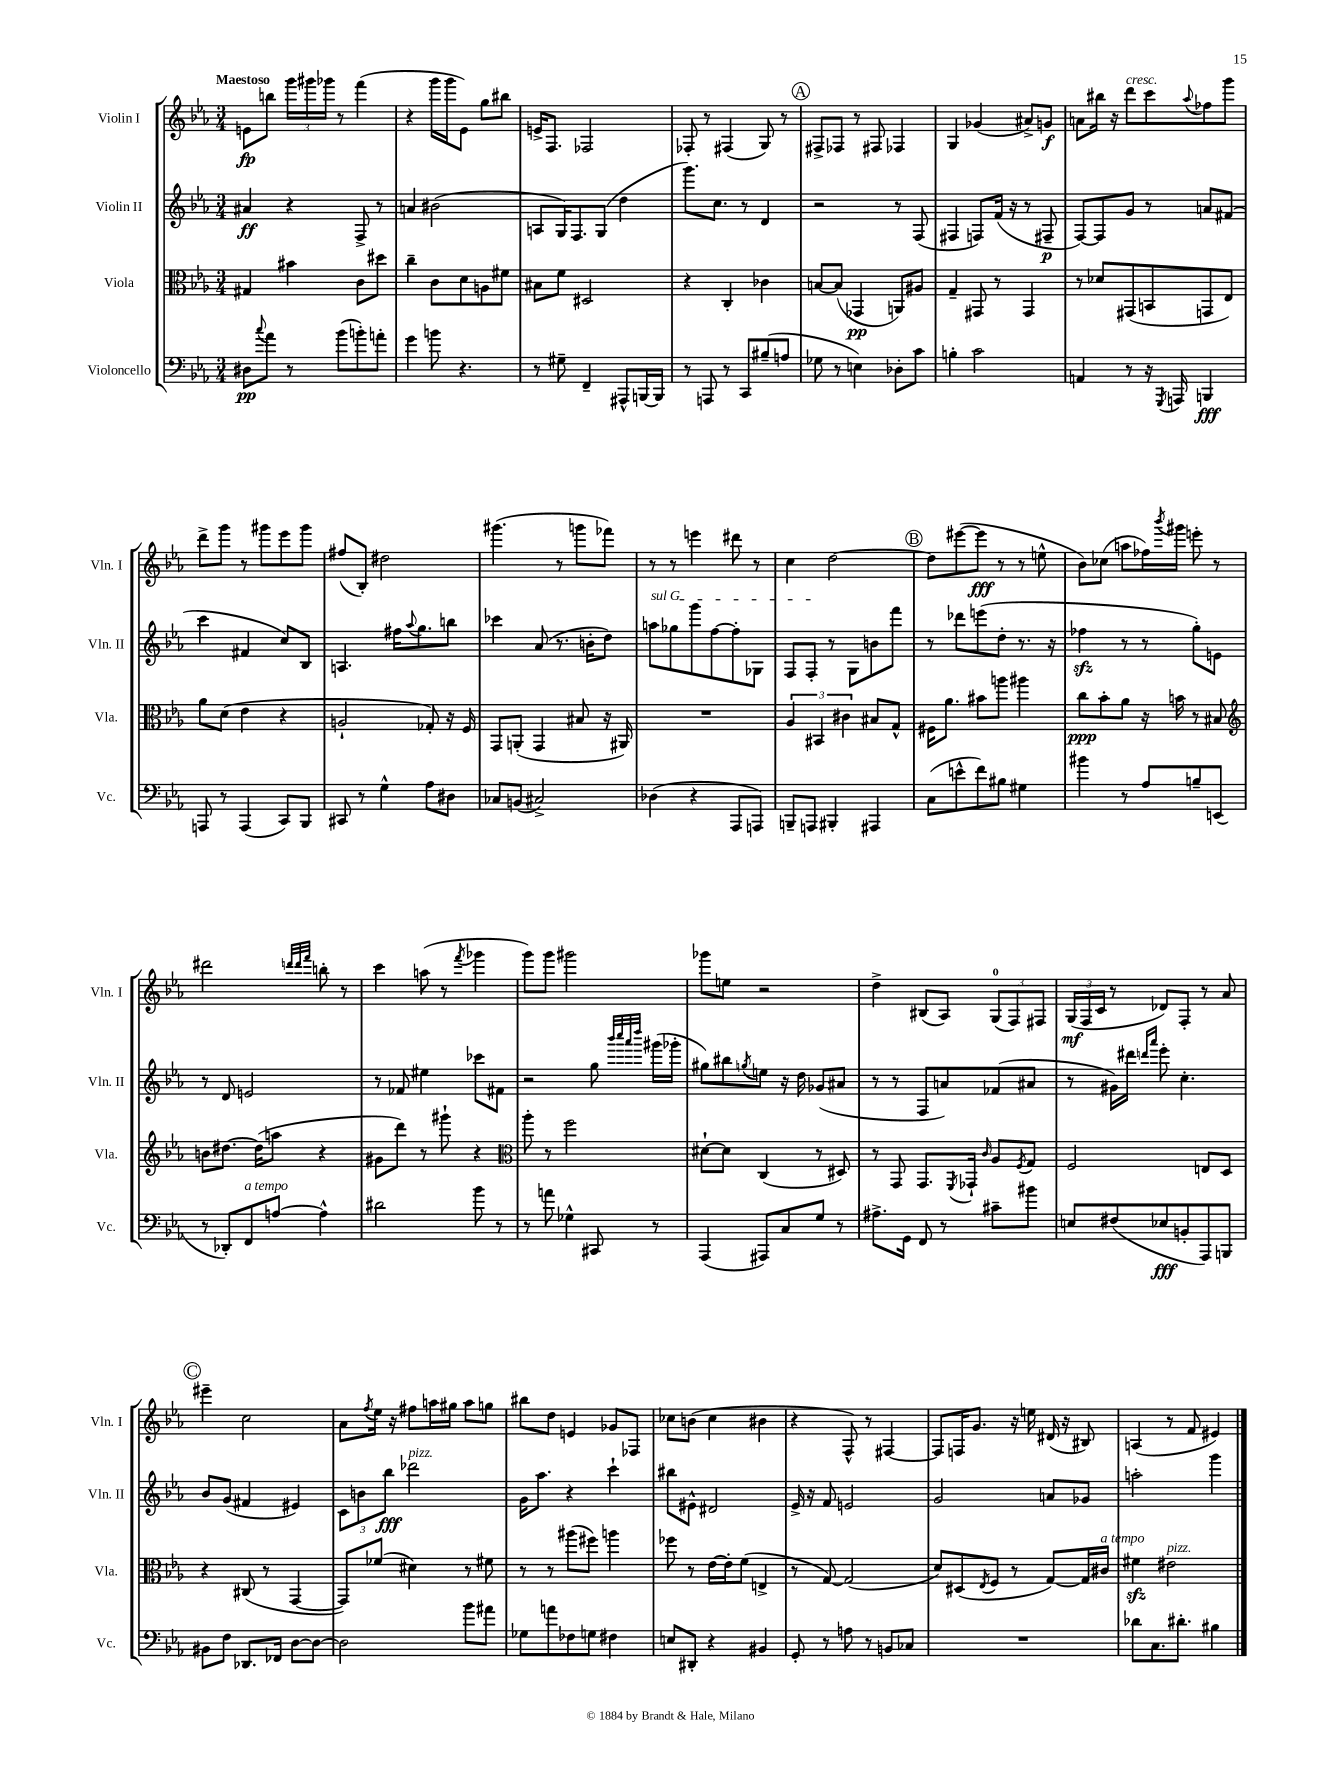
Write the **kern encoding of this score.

**kern	**dynam	**kern	**dynam	**kern	**dynam	**kern	**dynam
*part4	*part4	*part3	*part3	*part2	*part2	*part1	*part1
*staff4	*staff4	*staff3	*staff3	*staff2	*staff2	*staff1	*staff1
*I"Violoncello	*	*I"Viola	*	*I"Violin II	*	*I"Violin I	*
*I'Vc.	*	*I'Vla.	*	*I'Vln. II	*	*I'Vln. I	*
*clefF4	*	*clefC3	*	*clefG2	*	*clefG2	*
*k[b-e-a-]	*	*k[b-e-a-]	*	*k[b-e-a-]	*	*k[b-e-a-]	*
*M3/4	*	*M3/4	*	*M3/4	*	*M3/4	*
=1	=1	=1	=1	=1	=1	=1	=1
!	!	!	!	!	!	!LO:TX:a:B:t=Maestoso	!
8D#X\L	pp	4G#X/	.	4a#X/	ff	8en\L	fp
8qqcc/	.	.	.	.	.	.	.
8a-\J	.	.	.	.	.	8bbn\J	.
8r	.	4b#X\	.	4r	.	24ggg\LL	.
.	.	.	.	.	.	24ggg#X\	.
.	.	.	.	.	.	24ggg-X\JJ	.
(8b-\L	.	.	.	.	.	8r	.
8bn'\)	.	8c\L	.	8F^/	.	(4fff\	.
8an'\J	.	8dd#X\J	.	8r	.	.	.
=2	=2	=2	=2	=2	=2	=2	=2
4g\	.	4cc~\	.	4an/	.	4r	.
8bn\	.	8c\L	.	(2b#X\	.	16ggg\LL	.
.	.	.	.	.	.	16ggg\J	.
4.r	.	8d\	.	.	.	8e-\J)	.
.	.	8An\	.	.	.	8gg\L	.
.	.	8f#X\J	.	.	.	8bb#X\J	.
=3	=3	=3	=3	=3	=3	=3	=3
8r	.	8B#X\L	.	8An/L	.	16en^/KL	.
.	.	.	.	.	.	8.F/J	.
8G#X~\	.	8f\J	.	16G/K)	.	.	.
.	.	.	.	8.F/	.	.	.
4FF~/	.	2D#X/	.	.	.	2F-X/	.
.	.	.	.	(8G/J	.	.	.
8AAA#X^^/L	.	.	.	4dd\	.	.	.
[16BBBn/L	.	.	.	.	.	.	.
16BBB/JJ]	.	.	.	.	.	.	.
=4	=4	=4	=4	=4	=4	=4	=4
8r	.	4r	.	8.ggg\L)	.	8F-X'/	.
8AAAn/	.	.	.	.	.	8r	.
.	.	.	.	8.cc\J	.	.	.
8r	.	4C'/	.	.	.	(4F#X/	.
8CC/L	.	.	.	8r	.	.	.
(8B#X~/	.	4c-X\	.	4d/	.	8G/)	.
8An/J	.	.	.	.	.	8r	.
!!LO:REH:place=s1:t=A
=5	=5	=5	=5	=5	=5	=5	=5
8G-X\	.	[8Bn/L	.	2r	.	8F#X^/L	.
8r	.	(8B/J]	.	.	.	8F-X/J	.
4En\)	.	4GG-X/	pp	.	.	8r	.
.	.	.	.	.	.	8F#X/	.
8D-X'\L	.	8AAn/L)	.	8r	.	4F-X/	.
8c\J	.	8A#X/J	.	(8F/	.	.	.
=6	=6	=6	=6	=6	=6	=6	=6
4Bn'\	.	4G~/	.	4F#X/	.	4G/	.
2c\	.	8GG#X/	.	8Fn/L)	.	(4g-X/	.
.	.	8r	.	(16f/Jk	.	.	.
.	.	.	.	16r	.	.	.
.	.	4GG#/	.	8r	.	8a#X^/L)	.
.	.	.	.	8F#X~/	p	8gn/J	f
=7	=7	=7	=7	=7	=7	=7	=7
4AAn/	.	8r	.	[8F/L)	.	8an\L	.
.	.	8d-X/L	.	8F/]	.	16bb#X\Jk	.
.	.	.	.	.	.	16r	.
!	!	!	!	!	!	!LO:TX:a:i:t=cresc.	!
8r	.	(8GG#X/	.	8g/J	.	8ddd\L	.
16r	.	8BBn/	.	8r	.	8ccc\	.
8qGGG/	.	.	.	.	.	.	.
16AAAn/	.	.	.	.	.	.	.
.	.	.	.	.	.	8qqaa-/	.
4BBBn/	fff	8GGn/	.	8an/L	.	8ff-X\	.
.	.	8E-/J)	.	(8f#X/J	.	8ggg\J	.
!!LO:LB:g=z
=8	=8	=8	=8	=8	=8	=8	=8
8AAAn/	.	8a-\L	.	4ccc\	.	8ddd^\L	.
8r	.	(8d\J	.	.	.	8ggg\J	.
(4AAA/	.	4e-\	.	4f#X/	.	8r	.
.	.	.	.	.	.	8ggg#X\L	.
8CC/L)	.	4r	.	8cc/L)	.	8eee-\	.
8BBB-/J	.	.	.	8B-/J	.	8ggg#\J	.
=9	=9	=9	=9	=9	=9	=9	=9
8CC#X/	.	2An`/	.	4.An/	.	(8ff#X/L	.
8r	.	.	.	.	.	8B-'/J)	.
4G^^\	.	.	.	.	.	2dd#X\	.
.	.	.	.	16ff#X\KL	.	.	.
.	.	.	.	8qqaa-/	.	.	.
.	.	.	.	8.gg\	.	.	.
8A-\L	.	8G-X'/)	.	.	.	.	.
8D#X\J	.	16r	.	8bbn\J	.	.	.
.	.	16F/	.	.	.	.	.
=10	=10	=10	=10	=10	=10	=10	=10
8C-X/L	.	8GG/L	.	4ccc-X\	.	(4.ggg#X\	.
(8BBn/J	.	(8AAn'/J	.	.	.	.	.
2C#X^/)	.	4GG/	.	(8a-/	.	.	.
.	.	.	.	8.r	.	8r	.
.	.	8B#X/	.	.	.	8gggn\L	.
.	.	.	.	16bn'\KL	.	.	.
.	.	16r	.	8dd\J)	.	8fff-X\J)	.
.	.	16AA#X/)	.	.	.	.	.
=11	=11	=11	=11	=11	=11	=11	=11
!	!	!	!	!LO:TX:a:i:t=sul G	!	!	!
(4D-X\	.	2.r	.	8aan\L	.	8r	.
.	.	.	.	8gg-X\	.	8r	.
4r	.	.	.	8ggg\	.	4eeen\	.
.	.	.	.	[8ff\	.	.	.
8AAA-/L	.	.	.	8ff'\]	.	8ddd#X\	.
8AAAn/J)	.	.	.	8G-X\J	.	8r	.
=12	=12	=12	=12	=12	=12	=12	=12
8BBBn~/L	.	6A-/	.	8F/L	.	4cc\	.
8AAAn/J	.	.	.	8F'/J	.	.	.
.	.	6BB#X/	.	.	.	.	.
4BBB#X'/	.	.	.	8r	.	[2dd\	.
.	.	6c#X\	.	.	.	.	.
.	.	.	.	8G\L	.	.	.
4AAA#X/	.	8B#X/L	.	8bn\	.	.	.
.	.	8G^^/J	.	8fff\J	.	.	.
!!LO:REH:place=s1:t=B
=13	=13	=13	=13	=13	=13	=13	=13
(8C\L	.	16F#X\KL	.	8r	.	8dd\L]	.
.	.	8.a-\J	.	.	.	.	.
8en^^\	.	.	.	8ddd-X\L	.	([8eee#X\	.
8f\)	.	8b#X\L	.	(8eeen\	.	8eee#\J]	fff
8B#X\J	.	8aan\J	.	8dd'\J	.	8r	.
4G#X\	.	4aa#X\	.	8.r	.	8r	.
.	.	.	.	.	.	8een^^\	.
.	.	.	.	16r	.	.	.
=14	=14	=14	=14	=14	=14	=14	=14
4b#X\	.	8cc\L	ppp	4ff-Xzz\	.	8b-\L)	.
.	.	8b-'\	.	.	.	(8cc-X\J	.
8r	.	8a-\J	.	8r	.	8aan\L	.
8A-/L	.	16r	.	8r	.	16ff-X\L)	.
.	.	.	.	.	.	8qbbb-/	.
.	.	16bn\	.	.	.	16ggg#X\JJ	.
8Bn~/	.	8r	.	8gg'\L)	.	8eeen'\	.
(8EEn/J	.	8B#X/	.	8en\J	.	8r	.
!!LO:LB:g=z
=15	=15	=15	=15	=15	=15	=15	=15
*	*	*clefG2	*	*	*	*	*
8r	.	8bn\L	.	8r	.	2ddd#X\	.
8DD-X'/L)	.	[8.dd#X\J	.	8d/	.	.	.
!LO:TX:a:i:t=a tempo	!	!	!	!	!	!	!
8FF/	.	.	.	2en/	.	.	.
.	.	(16dd#\KL]	.	.	.	.	.
[8An/J	.	8aan\J	.	.	.	.	.
.	.	.	.	.	.	32qqdddn/LLL	.
.	.	.	.	.	.	32qqddd/	.
.	.	.	.	.	.	32qqfff/JJJ	.
4A^^\]	.	4r	.	.	.	8bbn'\	.
.	.	.	.	.	.	8r	.
=16	=16	=16	=16	=16	=16	=16	=16
2d#X\	.	8g#X\L	.	8r	.	4ccc\	.
.	.	8ddd\J)	.	8f-X/	.	.	.
.	.	8r	.	4ee#X\	.	(8aan\	.
.	.	8ggg#X`\	.	.	.	8r	.
.	.	.	.	.	.	8qfff/	.
8b-\	.	4r	.	8ccc-X\L	.	4ggg-X\	.
8r	.	.	.	8f#X\J	.	.	.
=17	=17	=17	=17	=17	=17	=17	=17
*	*	*clefC3	*	*	*	*	*
8r	.	8aa-'\	.	2r	.	8ggg\L)	.
8an\	.	8r	.	.	.	8ggg\J	.
4G-X^^\	.	2ff\	.	.	.	2ggg#X\	.
8CC#X/	.	.	.	8gg\	.	.	.
.	.	.	.	32qqbbb-/LLL	.	.	.
.	.	.	.	32qqcccc/	.	.	.
.	.	.	.	32qqaaa-/	.	.	.
.	.	.	.	32qqdddd/JJJ	.	.	.
8r	.	.	.	(16ggg#X\LL	.	.	.
.	.	.	.	16ggg-X'\JJ	.	.	.
=18	=18	=18	=18	=18	=18	=18	=18
(4AAA-/	.	[8d#X`\L	.	8gg#X\L)	.	8ggg-X\L	.
.	.	8d#\J]	.	8bb#X\	.	8een\J	.
.	.	.	.	8qggn/	.	.	.
8AAA#X/L)	.	(4C/	.	8een\J	.	2r	.
8C/	.	.	.	16r	.	.	.
.	.	.	.	16dd\	.	.	.
8G/J	.	8r	.	(8g-X/L	.	.	.
8r	.	8D#X/)	.	8a#X/J	.	.	.
=19	=19	=19	=19	=19	=19	=19	=19
8.A#X^\L	.	8r	.	8r	.	4dd^\	.
.	.	8GG/	.	8r	.	.	.
16GG\Jk	.	.	.	.	.	.	.
8FF/	.	8.GG/L	.	8F/L	.	(8B#X/L	.
8r	.	.	.	8an/)	.	8A-/J)	.
.	.	8qFF/	.	.	.	.	.
.	.	16GG-X`/Jk	.	.	.	.	.
.	.	16qqc/	.	.	.	.	.
8c#X~\L	.	8A-/L	.	(8f-X/	.	(12G/L	.
.	.	.	.	.	.	12F/)	.
.	.	8qF/	.	.	.	.	.
8b#X\J	.	8G/J	.	8a#X/J	.	.	.
.	.	.	.	.	.	12F#X/J	.
=20	=20	=20	=20	=20	=20	=20	=20
8En/L	.	2F/	.	8r	.	(24G/LL	mf
.	.	.	.	.	.	24F/	.
.	.	.	.	.	.	24c/JJ	.
(8F#X/	.	.	.	16g#X\LL)	.	8r	.
.	.	.	.	16ddd#X\JJ	.	.	.
.	.	.	.	16qqdddn/LL	.	.	.
.	.	.	.	16qqaaa-/JJ	.	.	.
8E-X/	fff	.	.	8eee-'\	.	8d-X/L)	.
8BBn'/	.	.	.	4.cc'\	.	8F'/J	.
8AAA-/)	.	8En/L	.	.	.	8r	.
8BBBn/J	.	8D/J	.	.	.	8a-/	.
!!LO:LB:g=z
!!LO:REH:place=s1:t=C
=21	=21	=21	=21	=21	=21	=21	=21
8BB#X\L	.	4r	.	8b-/L	.	4eee#X~\	.
8F\J	.	.	.	(8g/J	.	.	.
8.DD-X/L	.	(8C#X/	.	4f#X/	.	2cc\	.
.	.	8r	.	.	.	.	.
16FF-X/Jk	.	.	.	.	.	.	.
[8D\L	.	[4GG/	.	4e#X/)	.	.	.
8D\J_	.	.	.	.	.	.	.
=22	=22	=22	=22	=22	=22	=22	=22
2D\]	.	8GG/L])	.	12c\L	.	8a-\L	.
.	.	.	.	12bn\	.	.	.
.	.	.	.	.	.	8qff/	.
.	.	(8f-X/J	.	.	.	16ee-\Jk	.
.	.	.	.	12bb-\J	fff	.	.
.	.	.	.	.	.	16r	.
!	!	!	!	!LO:TX:a:i:t=pizz.	!	!	!
.	.	4d#X\)	.	2ddd-X\	.	8ff#X\L	.
.	.	.	.	.	.	16aan\L	.
.	.	.	.	.	.	16gg#X\JJ	.
8b-\L	.	8r	.	.	.	8aa\L	.
8a#X\J	.	8f#X\	.	.	.	8ggn\J	.
=23	=23	=23	=23	=23	=23	=23	=23
8G-X\L	.	8r	.	16g\KL	.	8bb#X\L	.
.	.	.	.	8.aa-\J	.	.	.
8an\	.	8r	.	.	.	8dd\J	.
8F-X\	.	(8aa#X\L	.	4r	.	4en/	.
8Gn\J	.	8ff#X\J)	.	.	.	.	.
4F#X\	.	4aan\	.	4ccc`\	.	8g-X/L	.
.	.	.	.	.	.	8F-X/J	.
=24	=24	=24	=24	=24	=24	=24	=24
8En/L	.	8ff-X\	.	8bb#X\L	.	8cc-X\L	.
8DD#X'/J	.	8r	.	8e#X^^\J	.	(8bn\J	.
4r	.	[16e-\LL	.	2d#X/	.	4cc-\	.
.	.	16e-'\J]	.	.	.	.	.
.	.	(8f\J	.	.	.	.	.
4BB#X/	.	4En^/	.	.	.	4b#X\	.
=25	=25	=25	=25	=25	=25	=25	=25
8GG'/	.	8r	.	16e-^/	.	4r	.
.	.	.	.	16r	.	.	.
8r	.	[8G/)	.	8f/	.	.	.
8An\	.	(2G/]	.	2en/	.	8F^^/)	.
8r	.	.	.	.	.	8r	.
8BBn/L	.	.	.	.	.	[4F#X/	.
8C-X/J	.	.	.	.	.	.	.
=26	=26	=26	=26	=26	=26	=26	=26
2.r	.	8d/L)	.	2g/	.	8F#/L]	.
.	.	(8D#X/	.	.	.	16Fn/K	.
.	.	.	.	.	.	8.g/J	.
.	.	8qE-/	.	.	.	.	.
.	.	8F/J	.	.	.	.	.
.	.	8r	.	.	.	16r	.
.	.	.	.	.	.	16een\	.
.	.	[8G/L)	.	8an/L	.	(16d#X/	.
.	.	.	.	.	.	16r	.
.	.	16G/L]	.	8g-X/J	.	8B#X/)	.
!	!	!LO:TX:a:i:t=a tempo	!	!	!	!	!
.	.	16c#X/JJ	.	.	.	.	.
=27	=27	=27	=27	=27	=27	=27	=27
8d-X\L	.	4f#Xzz\	.	2aan'\	.	(4An/	.
8.C\	.	.	.	.	.	.	.
!	!	!LO:TX:a:i:t=pizz.	!	!	!	!	!
.	.	2e#X\	.	.	.	8r	.
8.d#X'\J	.	.	.	.	.	.	.
.	.	.	.	.	.	8f/	.
4B#X\	.	.	.	4ggg\	.	4e#X/)	.
==	==	==	==	==	==	==	==
*-	*-	*-	*-	*-	*-	*-	*-
